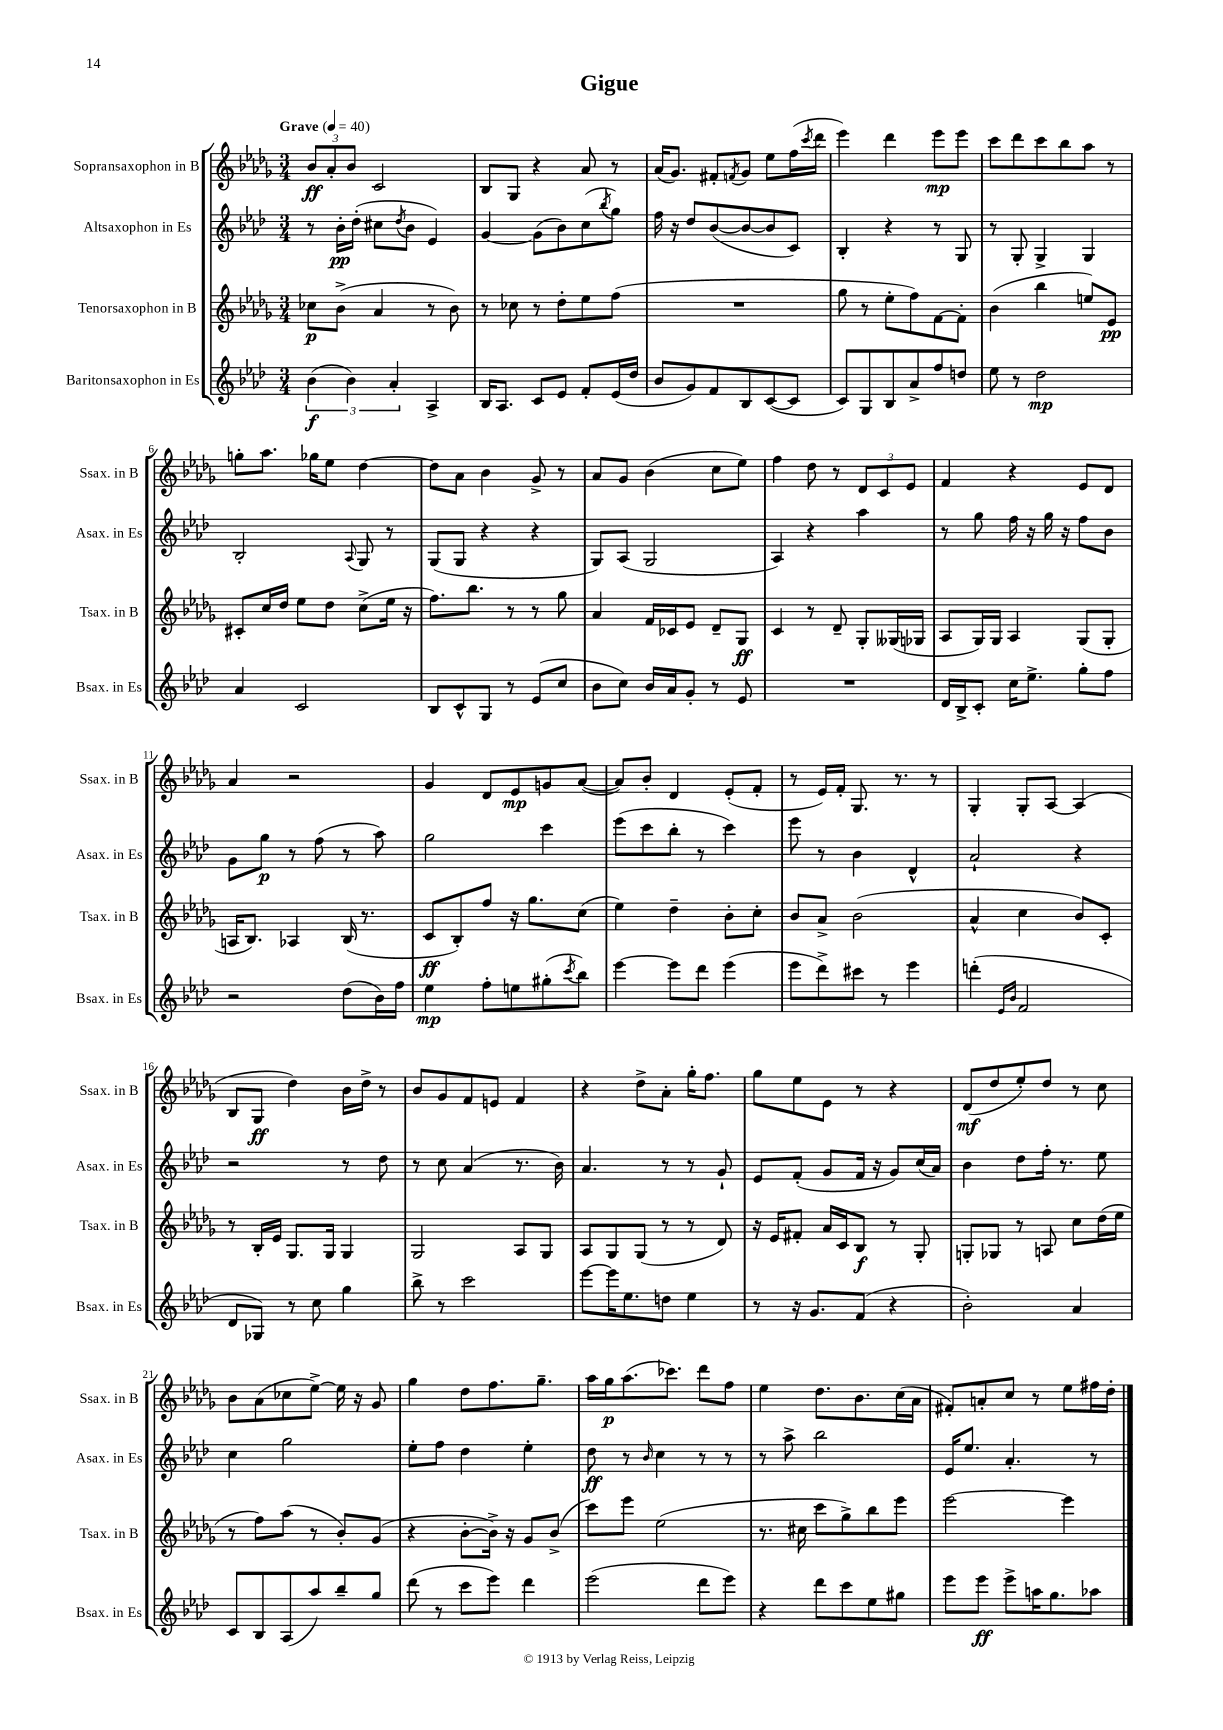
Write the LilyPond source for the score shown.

\header { title = "Gigue" }
<<
\new StaffGroup <<
\new Staff = "s0" \with { instrumentName = "Sopransaxophon in B" shortInstrumentName = "Ssax. in B" } {
    \clef treble \key des \major \numericTimeSignature \time 3/4 \tempo "Grave" 4 = 40
    \tuplet 3/2 { bes'8\ff aes'8-. bes'8 } c'2 |
    bes8 ges8 r4 aes'8 r8 |
    aes'16( ges'8.) fis'8-. \acciaccatura { f'8 } ges'8 ees''8 f''16( \acciaccatura { c'''8 } des'''16 |
    ees'''4) des'''4 ees'''8\mp ees'''8 |
    c'''8 des'''8 c'''8 bes''8 aes''8 r8 |
    g''8-. aes''8. ges''16 ees''8 des''4~ |
    des''8 aes'8 bes'4 ges'8-> r8 |
    aes'8 ges'8 bes'4( c''8 ees''8) |
    f''4 des''8 r8 \tuplet 3/2 { des'8 c'8 ees'8 } |
    f'4 r4 ees'8 des'8 |
    aes'4 r2 |
    ges'4 des'8 ees'8\mp g'8 aes'8~( |
    aes'8) bes'8-. des'4 ees'8-.( f'8-. |
    r8 ees'16) f'16-. ges8. r8. r8 |
    ges4-. ges8-. aes8~ aes4( |
    bes8 ges8\ff des''4) bes'16 des''16-> r8 |
    bes'8 ges'8 f'8 e'8 f'4 |
    r4 des''8-> aes'8-. ges''16-. f''8. |
    ges''8 ees''8 ees'8 r8 r4 |
    des'8\mf( des''8 ees''8-.) des''8 r8 c''8 |
    bes'8 aes'8( ces''8 ees''8~->) ees''16 r16 ges'8 |
    ges''4 des''8 f''8. ges''8.-- |
    aes''16 ges''16\p aes''8.( ces'''8.) des'''8 f''8 |
    ees''4 des''8. bes'8. c''16( aes'16 |
    fis'8-.) a'8-. c''8 r8 ees''8 fis''16 des''16-. \bar "|." |
}
\new Staff = "s1" \with { instrumentName = "Altsaxophon in Es" shortInstrumentName = "Asax. in Es" } {
    \clef treble \key aes \major \numericTimeSignature \time 3/4
    r8 bes'16-.\pp des''16-.( cis''8 \acciaccatura { des''8 } bes'8 ees'4) |
    g'4~ g'8( bes'8) c''8( \acciaccatura { bes''8 } g''8) |
    f''16 r16 des''8 bes'8~( bes'8~ bes'8 c'8) |
    bes4-. r4 r8 g8 |
    r8 g8-. g4-> g4 |
    bes2-. \appoggiatura { aes8 } g8 r8 |
    g8( g8 r4 r4 |
    g8) aes8( g2 |
    aes4) r4 aes''4 |
    r8 g''8 f''16 r16 g''16 r16 f''8 bes'8 |
    g'8 g''8\p r8 f''8( r8 aes''8) |
    g''2 c'''4 |
    ees'''8( c'''8 bes''8-. r8 c'''4) |
    ees'''8 r8 bes'4 des'4-^ |
    aes'2-! r4 |
    r2 r8 des''8 |
    r8 c''8 aes'4( r8. bes'16) |
    aes'4. r8 r8 g'8-! |
    ees'8 f'8-.( g'8 f'16 r16 g'8) c''16( aes'16) |
    bes'4 des''8 f''16-. r8. ees''8 |
    c''4 g''2 |
    ees''8-. f''8 des''4 ees''4-. |
    des''8\ff r8 \grace { bes'16 } c''4 r8 r8 |
    r8 aes''8-> bes''2 |
    ees'16 ees''8. aes'4.-. r8 \bar "|." |
}
\new Staff = "s2" \with { instrumentName = "Tenorsaxophon in B" shortInstrumentName = "Tsax. in B" } {
    \clef treble \key des \major \numericTimeSignature \time 3/4
    ces''8\p bes'8->( aes'4 r8 bes'8) |
    r8 ces''8 r8 des''8-. ees''8 f''8( |
    R2. |
    ges''8 r8 ees''8-. f''8) f'8~ f'8-. |
    bes'4( bes''4 e''8) ees'8\pp |
    cis'8-. c''16 des''16 ees''8 des''8 c''8->( ees''16 r16 |
    f''8.) bes''8. r8 r8 ges''8 |
    aes'4 f'16 ces'16 ees'8 des'8-- ges8\ff |
    c'4 r8 des'8-- ges8-. geses16( ges16 |
    aes8 ges16) ges16 aes4 ges8( ges8-. |
    a16 bes8.) aes4 bes16( r8. |
    c'8\ff bes8-.) f''8 r16 ges''8. c''8( |
    ees''4) des''4-- bes'8-. c''8-. |
    bes'8 aes'8-> bes'2( |
    aes'4-^ c''4 bes'8) c'8-. |
    r8 bes16-. ees'16 ges8. ges16 ges4 |
    ges2 aes8 ges8 |
    aes8 ges8 ges8( r8 r8 des'8) |
    r16 ees'16 fis'8-. aes'16 c'16 bes8\f r8 ges8-. |
    g8-. ges8 r8 a8 c''8 des''16( ees''16 |
    r8 f''8) aes''8( r8 bes'8-.) ges'8( |
    r4 bes'8~-. bes'16->) r16 ges'8 bes'8->( |
    c'''8) ees'''8 ees''2( |
    r8. cis''16 c'''8 ges''8->) bes''8 ees'''8 |
    ees'''2~ ees'''4 \bar "|." |
}
\new Staff = "s3" \with { instrumentName = "Baritonsaxophon in Es" shortInstrumentName = "Bsax. in Es" } {
    \clef treble \key aes \major \numericTimeSignature \time 3/4
    \tuplet 3/2 { bes'4\f( bes'4) aes'4-. } aes4-> |
    bes16 aes8. c'8 ees'8 f'8-. ees'16( des''16 |
    bes'8 g'8) f'8 bes8 c'8~( c'8 |
    c'8) g8 bes8 aes'8-> f''8 d''8 |
    ees''8 r8 des''2\mp |
    aes'4 c'2 |
    bes8 c'8-^ g8 r8 ees'8( c''8 |
    bes'8 c''8) bes'16 aes'16 g'8-. r8 ees'8 |
    R2. |
    des'16 bes16-> c'8-. c''16 ees''8.-> g''8-. f''8 |
    r2 des''8( bes'16) f''16 |
    ees''4\mp f''8-. e''8 gis''8-.( \acciaccatura { c'''8 } bes''8) |
    ees'''4~ ees'''8 des'''8 ees'''4( |
    ees'''8 des'''8->) cis'''8 r8 ees'''4 |
    d'''4-.( \grace { ees'16 bes'16 } f'2 |
    des'8 ges8) r8 c''8 g''4 |
    bes''8-> r8 c'''2 |
    ees'''8~ ees'''16 ees''8. d''8 ees''4 |
    r8 r16 g'8. f'8( r4 |
    bes'2-.) aes'4 |
    c'8 bes8 aes8( aes''8) bes''8-- g''8 |
    des'''8( r8 c'''8 ees'''8) des'''4 |
    ees'''2( des'''8 ees'''8) |
    r4 des'''8 c'''8 ees''8 gis''8 |
    ees'''8 ees'''8\ff ees'''8-> a''16 g''8. aes''8 \bar "|." |
}
>>
>>
